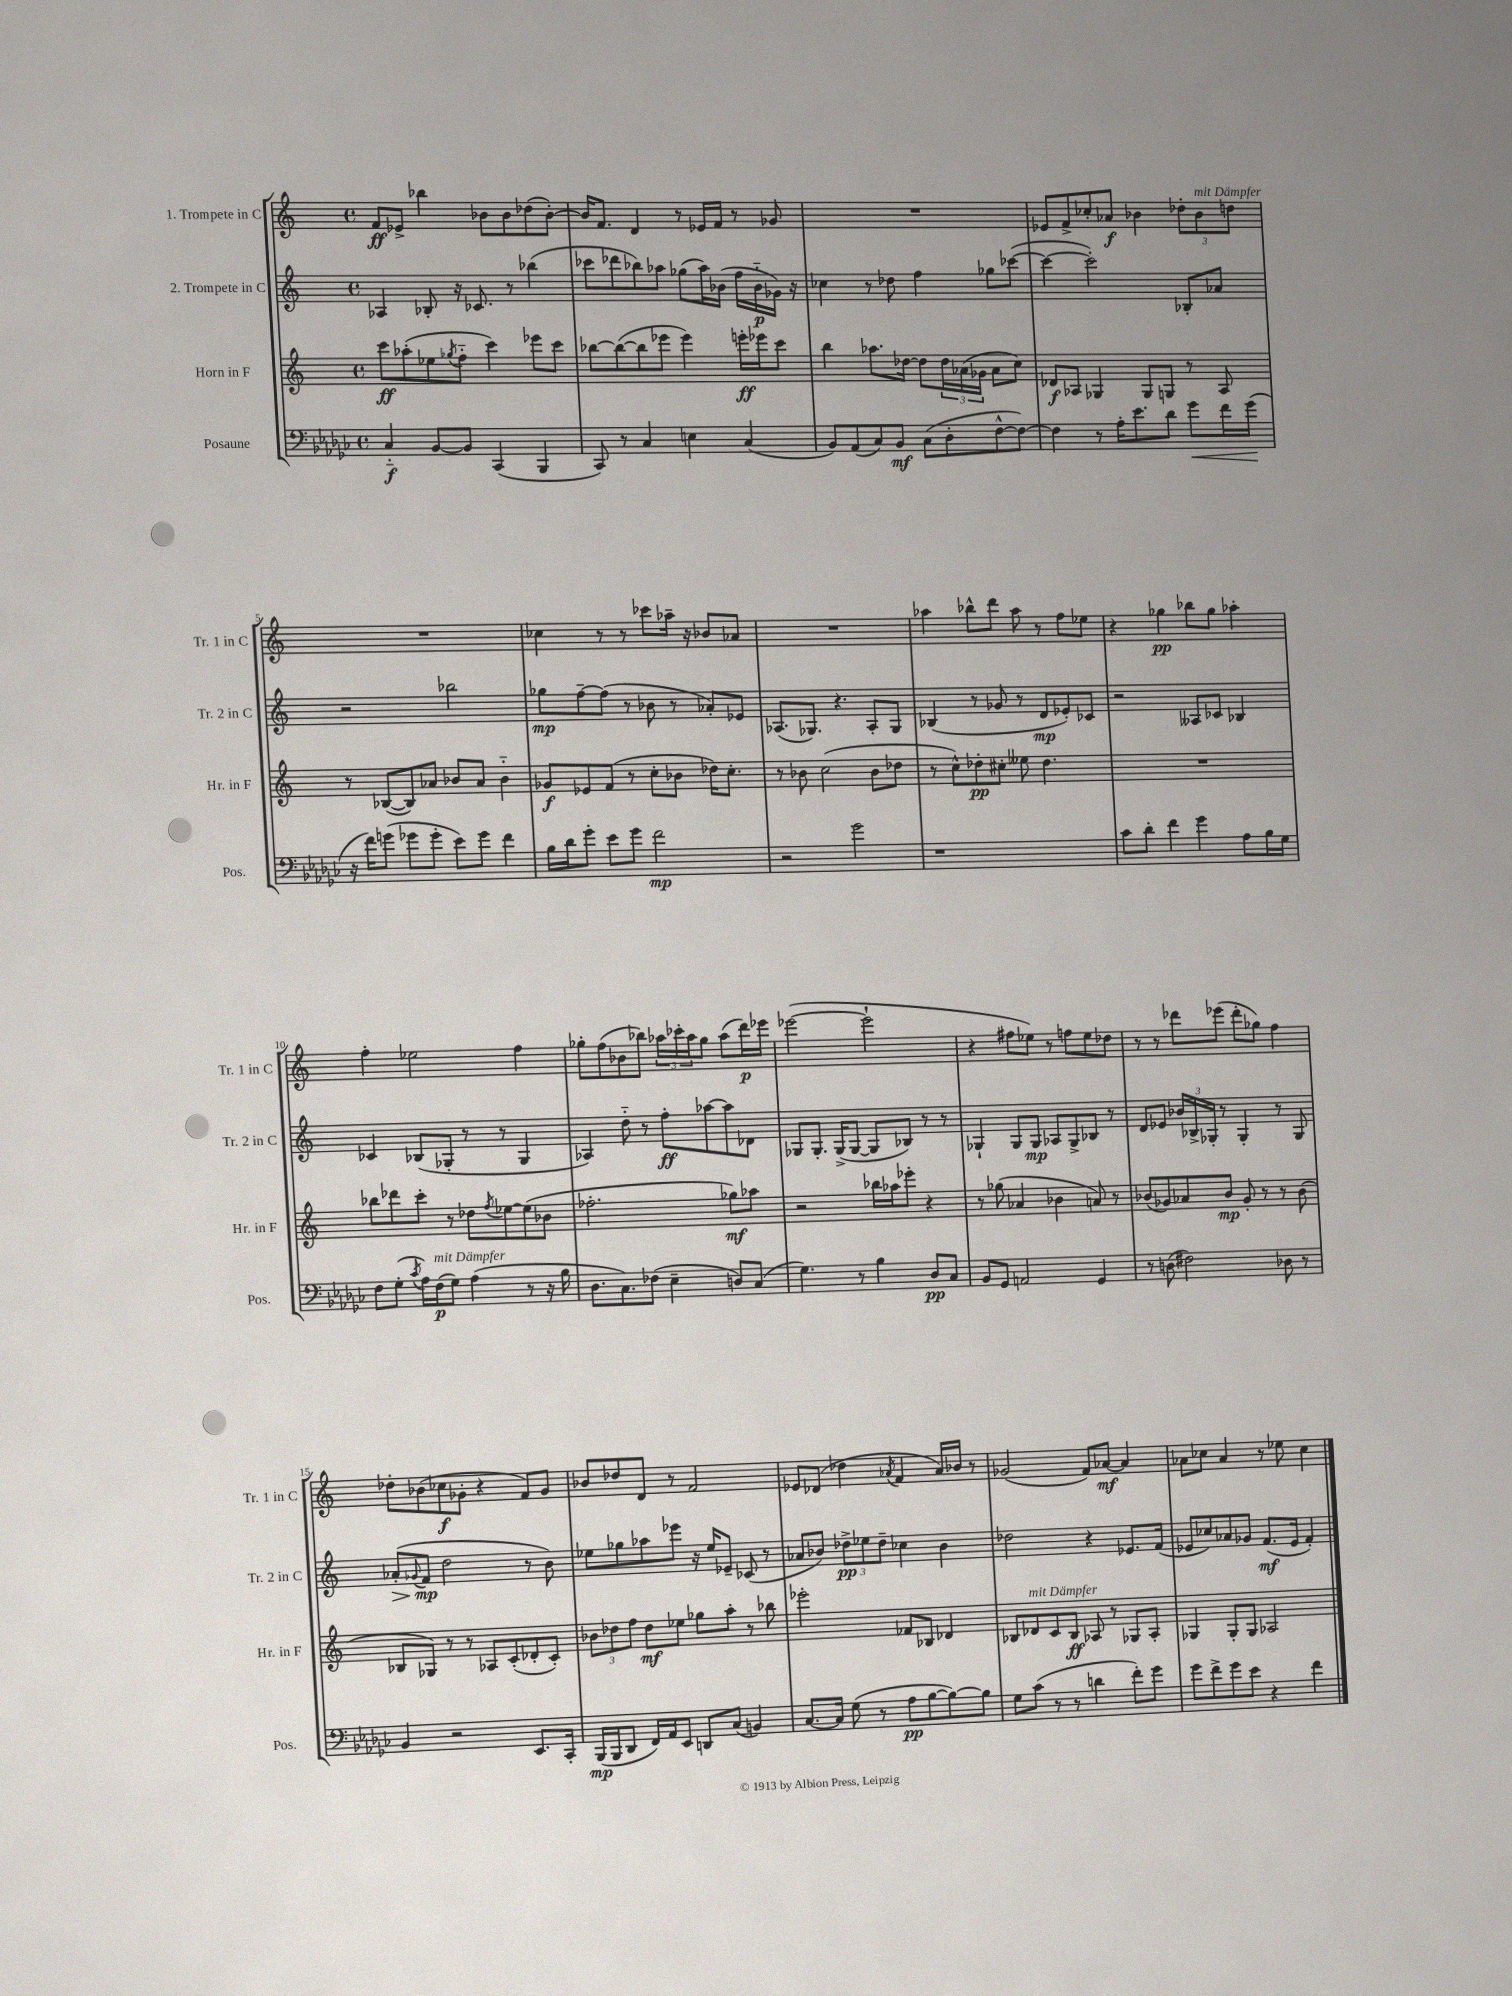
<<
\new StaffGroup <<
\new Staff = "s0" \with { instrumentName = "1. Trompete in C" shortInstrumentName = "Tr. 1 in C" } {
    \clef treble \key c \major \defaultTimeSignature \time 4/4
    f'8\ff ees'8-> bes''4 bes'8 bes'8 des''8( bes'8~-.) |
    bes'16 f'8. d'4 r8 ees'16 f'16 r8 ges'8 |
    R1 |
    ees'8 f'8-> ces''8-. aes'8\f bes'4 \tuplet 3/2 { des''8-. bes'8^\markup { \italic "mit Dämpfer" } d''8 } |
    R1 |
    ces''4 r8 r8 ces'''8 aes''16-- r16 bes'8 aes'8 |
    R1 |
    aes''4 bes''8-^ d'''8 aes''8 r8 f''8 ees''8 |
    r4 ges''4\pp bes''8 ges''8 aes''4-. |
    f''4-. ees''2 f''4 |
    ges''8-. f''8( bes'8 bes''8) \tuplet 3/2 { aes''16 ces'''16-. aes''16 } ges''8 aes''8( d'''16\p) ees'''16 |
    ees'''2~( ees'''2-! |
    r4 fis''8 ees''8) r8 f''8 ees''8 des''8 |
    r8 r8 des'''8 ees'''8( des'''8-. ges''8) f''4 |
    des''8-. bes'8( ces''8\f ges'8-. r4 f'8) ges'8 |
    bes'8 des''8 d'8 r8 f'2 |
    ees'8 des'8( des''4 \acciaccatura { aes'8 } f'4 aes'16) bes'16 r8 |
    ges'2( f'8) aes'8~\mf aes'4 |
    aes'8 ces''8 aes'4 r8 ees''8 ces''4 \bar "|." |
}
\new Staff = "s1" \with { instrumentName = "2. Trompete in C" shortInstrumentName = "Tr. 2 in C" } {
    \clef treble \key c \major \defaultTimeSignature \time 4/4
    aes4 bes8-. r16 ces'8. r8 bes''4( |
    ces'''8 des'''8 bes''8) aes''8 ges''8( aes''16) bes'16( f''16 bes'16-_\p ges'16) r16 |
    ces''4 r8 des''8 f''4 ges''8 ces'''8~( |
    ces'''4~ ces'''2-.) bes8-. aes'8 |
    r2 bes''2 |
    ges''8\mp f''8~-- f''8( r8 bes'8 r8 aes'8-.) ees'8 |
    aes8.( ges8.) r4. aes8-. ges8 |
    bes4( r8 ges'8 r8 d'8\mp ees'8-.) ces'8 |
    r2 aeses8 ces'8 bes4 |
    ces'4 bes8( ges8-. r8 r8 ges4 |
    aes4) d''8-_ r8 f''8-.\ff aes''8~ aes''8 des'8 |
    ges8 ges8.-. ges16->( ges8~ ges8 bes8) r8 r8 |
    ges4-! ges8 ges8\mp aes8 ges8-> bes8 r8 |
    d'8 ees'8 \tuplet 3/2 { bes'16 bes16-> ges16-. } r8 ges4-. r8 ges8 |
    aes'8-.\>( \appoggiatura { ges'8 } f'8\mp\! d''2 r8 b'8) |
    ees''8 ges''8 aes''8 ees'''8 r16 ees''16 ees'8-- ces'8( r8 |
    aes'8 bes'8) \tuplet 3/2 { des''8->\pp ees''8 des''8-- } ces''4 bes'4 |
    des''2 r4 ees'8. f'16( |
    ees'8 ces''8) aes'8 ges'8 f'8.\mf( ees'16 f'4-.) \bar "|." |
}
\new Staff = "s2" \with { instrumentName = "Horn in F" shortInstrumentName = "Hr. in F" } {
    \clef treble \key c \major \defaultTimeSignature \time 4/4
    c'''8\ff aes''8-.( ees''8 \acciaccatura { ges''8 } f''8-_ c'''4) ees'''8 c'''8 |
    bes''8~ bes''8~( bes''8 ees'''8 ees'''4) e'''16-.\ff ees'''16 c'''8 |
    b''4 aes''8. des''16~ des''8 \tuplet 3/2 { des''16 aes'16( ges'16 } aes'8 c''8) |
    des'8\f aes8 ges4 ges8 g8 r8 aes8 |
    r8 bes8~( bes8) aes'8 bes'8 aes'8 bes'4-_ |
    ges'8\f ees'8 f'8( r8 c''8-. bes'8 des''16) c''8.-. |
    r8 bes'8 c''2( bes'8 des''8 |
    r8 c''8-^) des''8-.\pp cis''8-. eeses''8 des''4. |
    R1 |
    bes''8 des'''8 c'''8-. r8 des''8 \acciaccatura { f''8 } ees''8~ ees''8( bes'8 |
    fes''2.-. ges''8\mf) aes''8 |
    r2 bes''16 aes''16 ees'''8-. r4 |
    r8 ges''8( aes'4 bes'4 a'8) r8 |
    bes'8( ges'8) aes'8 bes'8\mp ges'8-. r8 r8 bes'8( |
    bes8 ges8) r8 r8 aes8 c'8-.( des'8-. c'8-.) |
    \tuplet 3/2 { bes'8 des''8 f''8 } des''8\mf ees''8 ges''8 a''8-. r8 bes''8 |
    ees'''2-. fes'8 bes8 des'4 |
    bes8 des'8^\markup { \italic "mit Dämpfer" } c'8 bes8\ff aes8 r8 ges8 aes8-. |
    ges4 ges8-. ges8 aes2 \bar "|." |
}
\new Staff = "s3" \with { instrumentName = "Posaune" shortInstrumentName = "Pos." } {
    \clef bass \key ges \major \defaultTimeSignature \time 4/4
    ces4-_\f bes,8~ bes,8 ces,4( bes,,4 |
    ces,8) r8 ces4 e4 ces4( |
    bes,8) aes,8( ces8) bes,8\mf ces8( des8-. f8~-^ f8~) |
    f4 r8 aes16-. ees'8. des'8 ges'8\< f'16 ges'16\!( |
    r16 f'16) g'8( ges'8 ges'8-. ees'8) ges'8 f'4 |
    bes16 des'16 ges'8-. ees'8 ges'8 f'2\mp |
    r2 ges'2 |
    r1 |
    ces'8 des'8-. f'4 ges'4 aes8 bes16 ges16 |
    f8 ges8-.( \acciaccatura { ces'8 } aes16) f16\p^\markup { \italic "mit Dämpfer" }( ges8) aes4( r8 r16 bes16 |
    des8. ces8.) fes8( ees4-- d8) ces8( |
    ges4.) r8 bes4 des8\pp ces8 |
    bes,8 ges,8 a,2 ges,4 |
    r8 d8( fis2) des8 r8 |
    bes,4 r2 ees,8. ces,16-. |
    bes,,16\mp( bes,,16 des,8 f,16) aes,16 ees,8 d,8 ces8( b,4) |
    ces8.~ ces16 ges8( r8 aes8\pp bes8~ bes8~) bes8 |
    ges8 ces'8( r8 r8 d'4 f'8-.) ges'8 |
    ges'8 f'8-> ges'8 ees'8 r4 f'4 \bar "|." |
}
>>
>>
